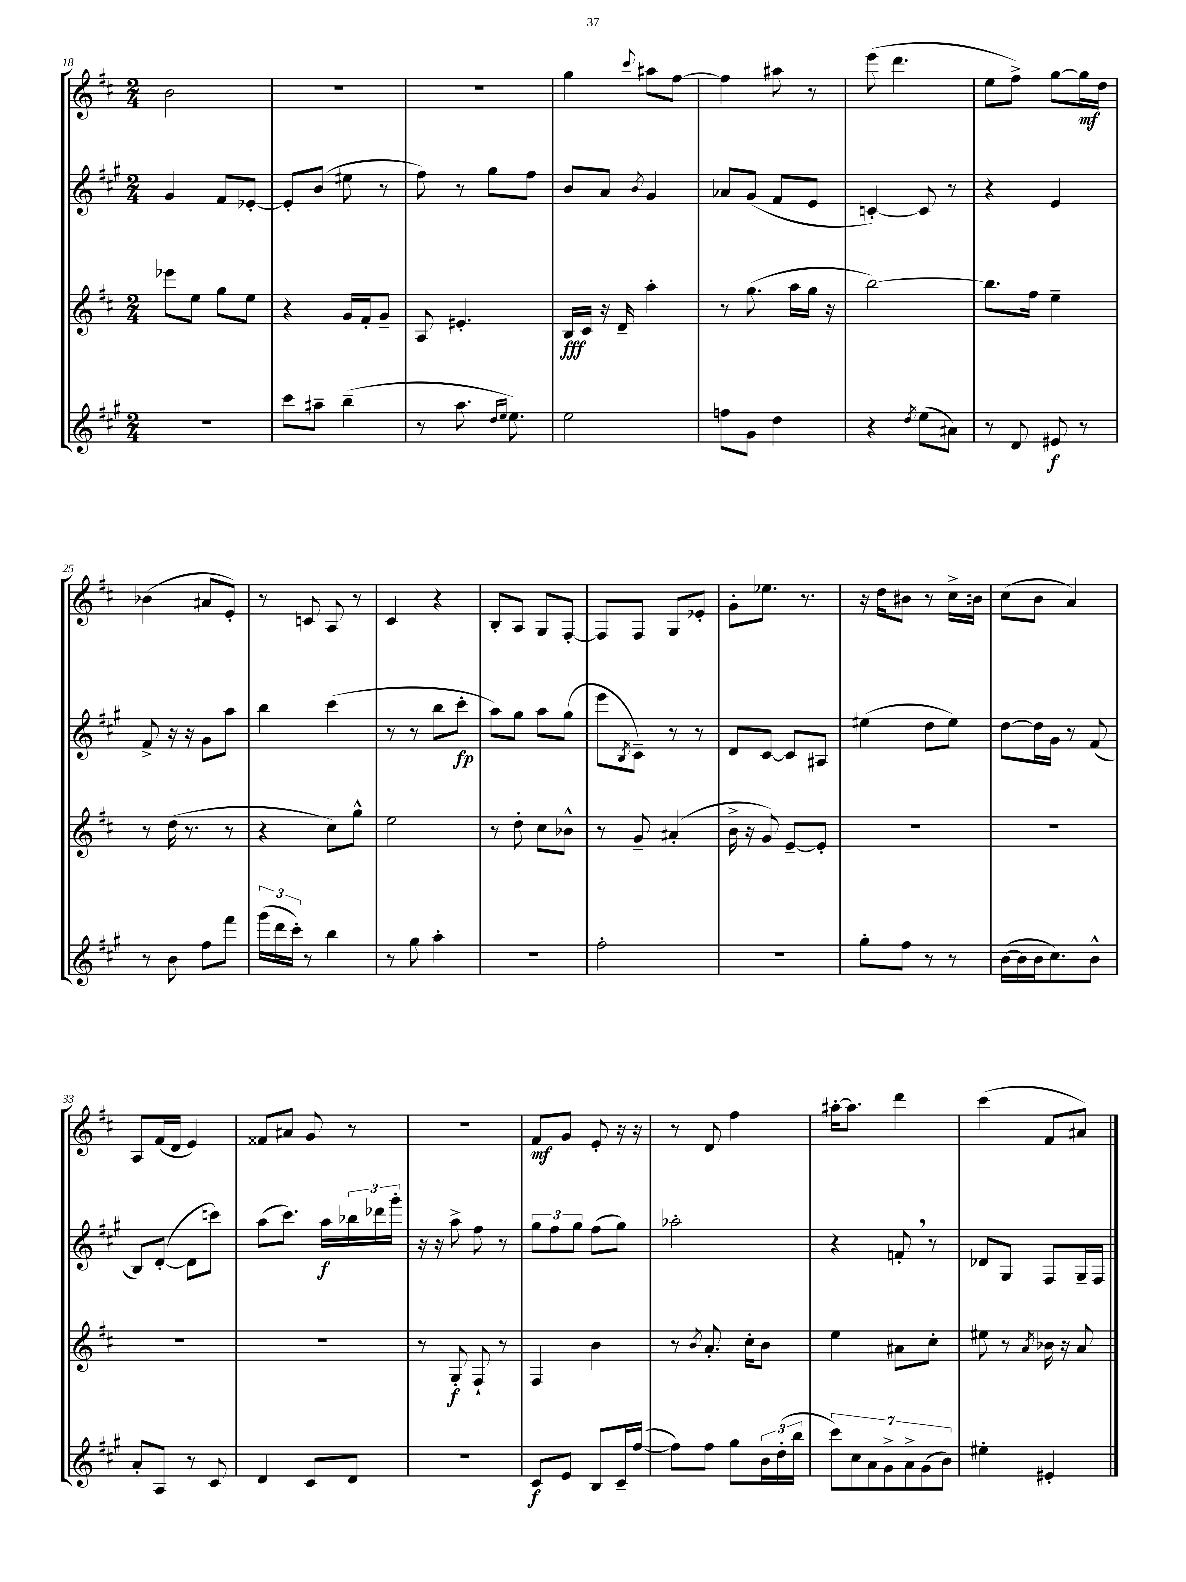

**kern	**dynam	**kern	**dynam	**kern	**dynam	**kern	**dynam
*part4	*part4	*part3	*part3	*part2	*part2	*part1	*part1
*staff4	*staff4	*staff3	*staff3	*staff2	*staff2	*staff1	*staff1
*clefG2	*	*clefG2	*	*clefG2	*	*clefG2	*
*k[f#c#g#]	*	*k[f#c#]	*	*k[f#c#g#]	*	*k[f#c#]	*
*M2/4	*	*M2/4	*	*M2/4	*	*M2/4	*
=18	=18	=18	=18	=18	=18	=18	=18
2r	.	8eee-X\L	.	4g#/	.	2b\	.
.	.	8ee\J	.	.	.	.	.
.	.	8gg\L	.	8f#/L	.	.	.
.	.	8ee\J	.	[8e-X'/J	.	.	.
=19	=19	=19	=19	=19	=19	=19	=19
8ccc#\L	.	4r	.	8e-'/L]	.	2r	.
8aa#X~\J	.	.	.	(8b/J	.	.	.
(4bb~\	.	16g/LL	.	8ee#X\	.	.	.
.	.	16f#'/J	.	.	.	.	.
.	.	8g~/J	.	8r	.	.	.
=20	=20	=20	=20	=20	=20	=20	=20
8r	.	8A/	.	8ff#\)	.	2r	.
8.aa\	.	4.e#X'/	.	8r	.	.	.
.	.	.	.	8gg#\L	.	.	.
16qqdd/LL	.	.	.	.	.	.	.
16qqee/JJ	.	.	.	.	.	.	.
8.ee\)	.	.	.	.	.	.	.
.	.	.	.	8ff#\J	.	.	.
=21	=21	=21	=21	=21	=21	=21	=21
2ee\	.	16B/LL	fff	8b/L	.	4gg\	.
.	.	16c#/JJ	.	.	.	.	.
.	.	16r	.	8a/J	.	.	.
.	.	16d~/	.	.	.	.	.
.	.	.	.	8qb/	.	8qqccc#/	.
.	.	4aa'\	.	4g#/	.	8aa#X\L	.
.	.	.	.	.	.	[8ff#\J	.
=22	=22	=22	=22	=22	=22	=22	=22
8ffn\L	.	8r	.	8a-X/L	.	4ff#\]	.
8g#\J	.	(8.gg\	.	(8g#/J	.	.	.
4dd\	.	.	.	8f#/L	.	8aa#X\	.
.	.	16aa\LL	.	.	.	.	.
.	.	16gg\JJ	.	8e/J	.	8r	.
.	.	16r	.	.	.	.	.
=23	=23	=23	=23	=23	=23	=23	=23
4r	.	[2bb\)	.	[4cn'/)	.	(8eee\	.
.	.	.	.	.	.	4.ddd\	.
8qdd/	.	.	.	.	.	.	.
(8ee\L	.	.	.	8c/]	.	.	.
8a#X\J)	.	.	.	8r	.	.	.
=24	=24	=24	=24	=24	=24	=24	=24
8r	.	8.bb\L]	.	4r	.	8ee\L	.
8d/	.	.	.	.	.	8ff#^\J)	.
.	.	16ff#\Jk	.	.	.	.	.
8e#X/	f	4ee~\	.	4e/	.	[8gg\L	.
8r	.	.	.	.	.	16gg\L]	mf
.	.	.	.	.	.	16dd\JJ	.
!!LO:LB:g=z
=25	=25	=25	=25	=25	=25	=25	=25
8r	.	8r	.	8f#^/	.	(4b-X\	.
8b\	.	(16dd\	.	16r	.	.	.
.	.	8.r	.	16r	.	.	.
8ff#\L	.	.	.	8g#\L	.	8a#X/L	.
8fff#\J	.	8r	.	8aa\J	.	8e'/J)	.
=26	=26	=26	=26	=26	=26	=26	=26
(24ggg#\LL	.	4r	.	4bb\	.	8r	.
24ddd\	.	.	.	.	.	.	.
24ccc#'\JJ)	.	.	.	.	.	.	.
8r	.	.	.	.	.	8cn/	.
4bb\	.	8cc#\L)	.	(4ccc#\	.	8A/	.
.	.	8gg^^\J	.	.	.	8r	.
=27	=27	=27	=27	=27	=27	=27	=27
8r	.	2ee\	.	8r	.	4c#/	.
8gg#\	.	.	.	8r	.	.	.
4aa'\	.	.	.	8bb\L	.	4r	.
.	.	.	.	8ccc#'\J	fp	.	.
=28	=28	=28	=28	=28	=28	=28	=28
2r	.	8r	.	8aa\L)	.	8B'/L	.
.	.	8dd'\	.	8gg#\J	.	8A/J	.
.	.	8cc#\L	.	8aa\L	.	8G/L	.
.	.	8b-X^^\J	.	(8gg#\J	.	[8F#'/J	.
=29	=29	=29	=29	=29	=29	=29	=29
2ff#'\	.	8r	.	8eee\L	.	8F#/L]	.
.	.	.	.	8qB/	.	.	.
.	.	8g~/	.	8c#~\J)	.	8F#/J	.
.	.	(4a#X'/	.	8r	.	8G/L	.
.	.	.	.	8r	.	8e-X'/J	.
=30	=30	=30	=30	=30	=30	=30	=30
2r	.	16b^\	.	8d/L	.	8g'\L	.
.	.	16r	.	.	.	.	.
.	.	8g/)	.	[8c#/J	.	8.ee-X\J	.
.	.	[8e~/L	.	8c#/L]	.	.	.
.	.	.	.	.	.	8.r	.
.	.	8e'/J]	.	8A#X/J	.	.	.
=31	=31	=31	=31	=31	=31	=31	=31
8gg#'\L	.	2r	.	(4ee#X\	.	16r	.
.	.	.	.	.	.	16dd\KL	.
8ff#\J	.	.	.	.	.	8b#X\J	.
8r	.	.	.	8dd\L	.	8r	.
8r	.	.	.	8ee#\J)	.	16cc#^\LL	.
.	.	.	.	.	.	16bn\JJ	.
=32	=32	=32	=32	=32	=32	=32	=32
([16b\LL	.	2r	.	[8dd\L	.	(8cc#\L	.
16b\]	.	.	.	.	.	.	.
16b\J	.	.	.	16dd\L]	.	8b\J	.
8.cc#\)	.	.	.	16g#\JJ	.	.	.
.	.	.	.	8r	.	4a/)	.
8b^^\J	.	.	.	(8f#/	.	.	.
!!LO:LB:g=z
=33	=33	=33	=33	=33	=33	=33	=33
8a'/L	.	2r	.	8B/L)	.	8A/L	.
8A/J	.	.	.	([8d'/J	.	(16f#/L	.
.	.	.	.	.	.	16d/JJ	.
8r	.	.	.	8d\L]	.	4e/)	.
8c#/	.	.	.	8cccn\J)	.	.	.
=34	=34	=34	=34	=34	=34	=34	=34
4d/	.	2r	.	(8aa\L	.	8f##X/L	.
.	.	.	.	8.ccc#\J)	.	8a#X/J	.
8c#/L	.	.	.	.	.	8g/	.
.	.	.	.	16aa\LL	f	.	.
8d/J	.	.	.	24bb-X\	.	8r	.
.	.	.	.	24ddd-X\	.	.	.
.	.	.	.	24ggg#'\JJ	.	.	.
=35	=35	=35	=35	=35	=35	=35	=35
2r	.	8r	.	16r	.	2r	.
.	.	.	.	16r	.	.	.
.	.	8G'/	f	8aa^\	.	.	.
.	.	8F#`/	.	8ff#\	.	.	.
.	.	8r	.	8r	.	.	.
=36	=36	=36	=36	=36	=36	=36	=36
8c#/L	f	4F#/	.	12gg#\L	.	8f#/L	mf
.	.	.	.	12ff#\	.	.	.
8e/J	.	.	.	.	.	8g/J	.
.	.	.	.	12gg#\J	.	.	.
8B/L	.	4b\	.	(8ff#\L	.	8e'/	.
16c#~/L	.	.	.	8gg#\J)	.	16r	.
([16ff#/JJ	.	.	.	.	.	16r	.
=37	=37	=37	=37	=37	=37	=37	=37
8ff#\L])	.	8r	.	2aa-X'\	.	8r	.
.	.	8qb/	.	.	.	.	.
8ff#\J	.	8.a'/	.	.	.	8d/	.
8gg#\L	.	.	.	.	.	4ff#\	.
.	.	16cc#'\KL	.	.	.	.	.
24b\L	.	8b\J	.	.	.	.	.
(24dd'\	.	.	.	.	.	.	.
24bb\JJ	.	.	.	.	.	.	.
=38	=38	=38	=38	=38	=38	=38	=38
14ccc#\L)	.	4ee\	.	4r	.	[16aa#X'\KL	.
.	.	.	.	.	.	8.aa#\J]	.
14cc#\	.	.	.	.	.	.	.
14a\	.	.	.	.	.	.	.
14g#^\	.	.	.	.	.	.	.
.	.	8a#X\L	.	8fn',/	.	4ddd\	.
14a^\	.	.	.	.	.	.	.
(14g#\	.	.	.	.	.	.	.
.	.	8cc#'\J	.	8r	.	.	.
14b\J)	.	.	.	.	.	.	.
=39	=39	=39	=39	=39	=39	=39	=39
4ee#X'\	.	8ee#X\	.	8d-X/L	.	(4ccc#\	.
.	.	8r	.	8G#/J	.	.	.
.	.	8qa/	.	.	.	.	.
4e#X'/	.	16b-X\	.	8F#/L	.	8f#/L	.
.	.	16r	.	.	.	.	.
.	.	8a/	.	16G#~/L	.	8a#X/J)	.
.	.	.	.	16F#/JJ	.	.	.
==	==	==	==	==	==	==	==
*-	*-	*-	*-	*-	*-	*-	*-
